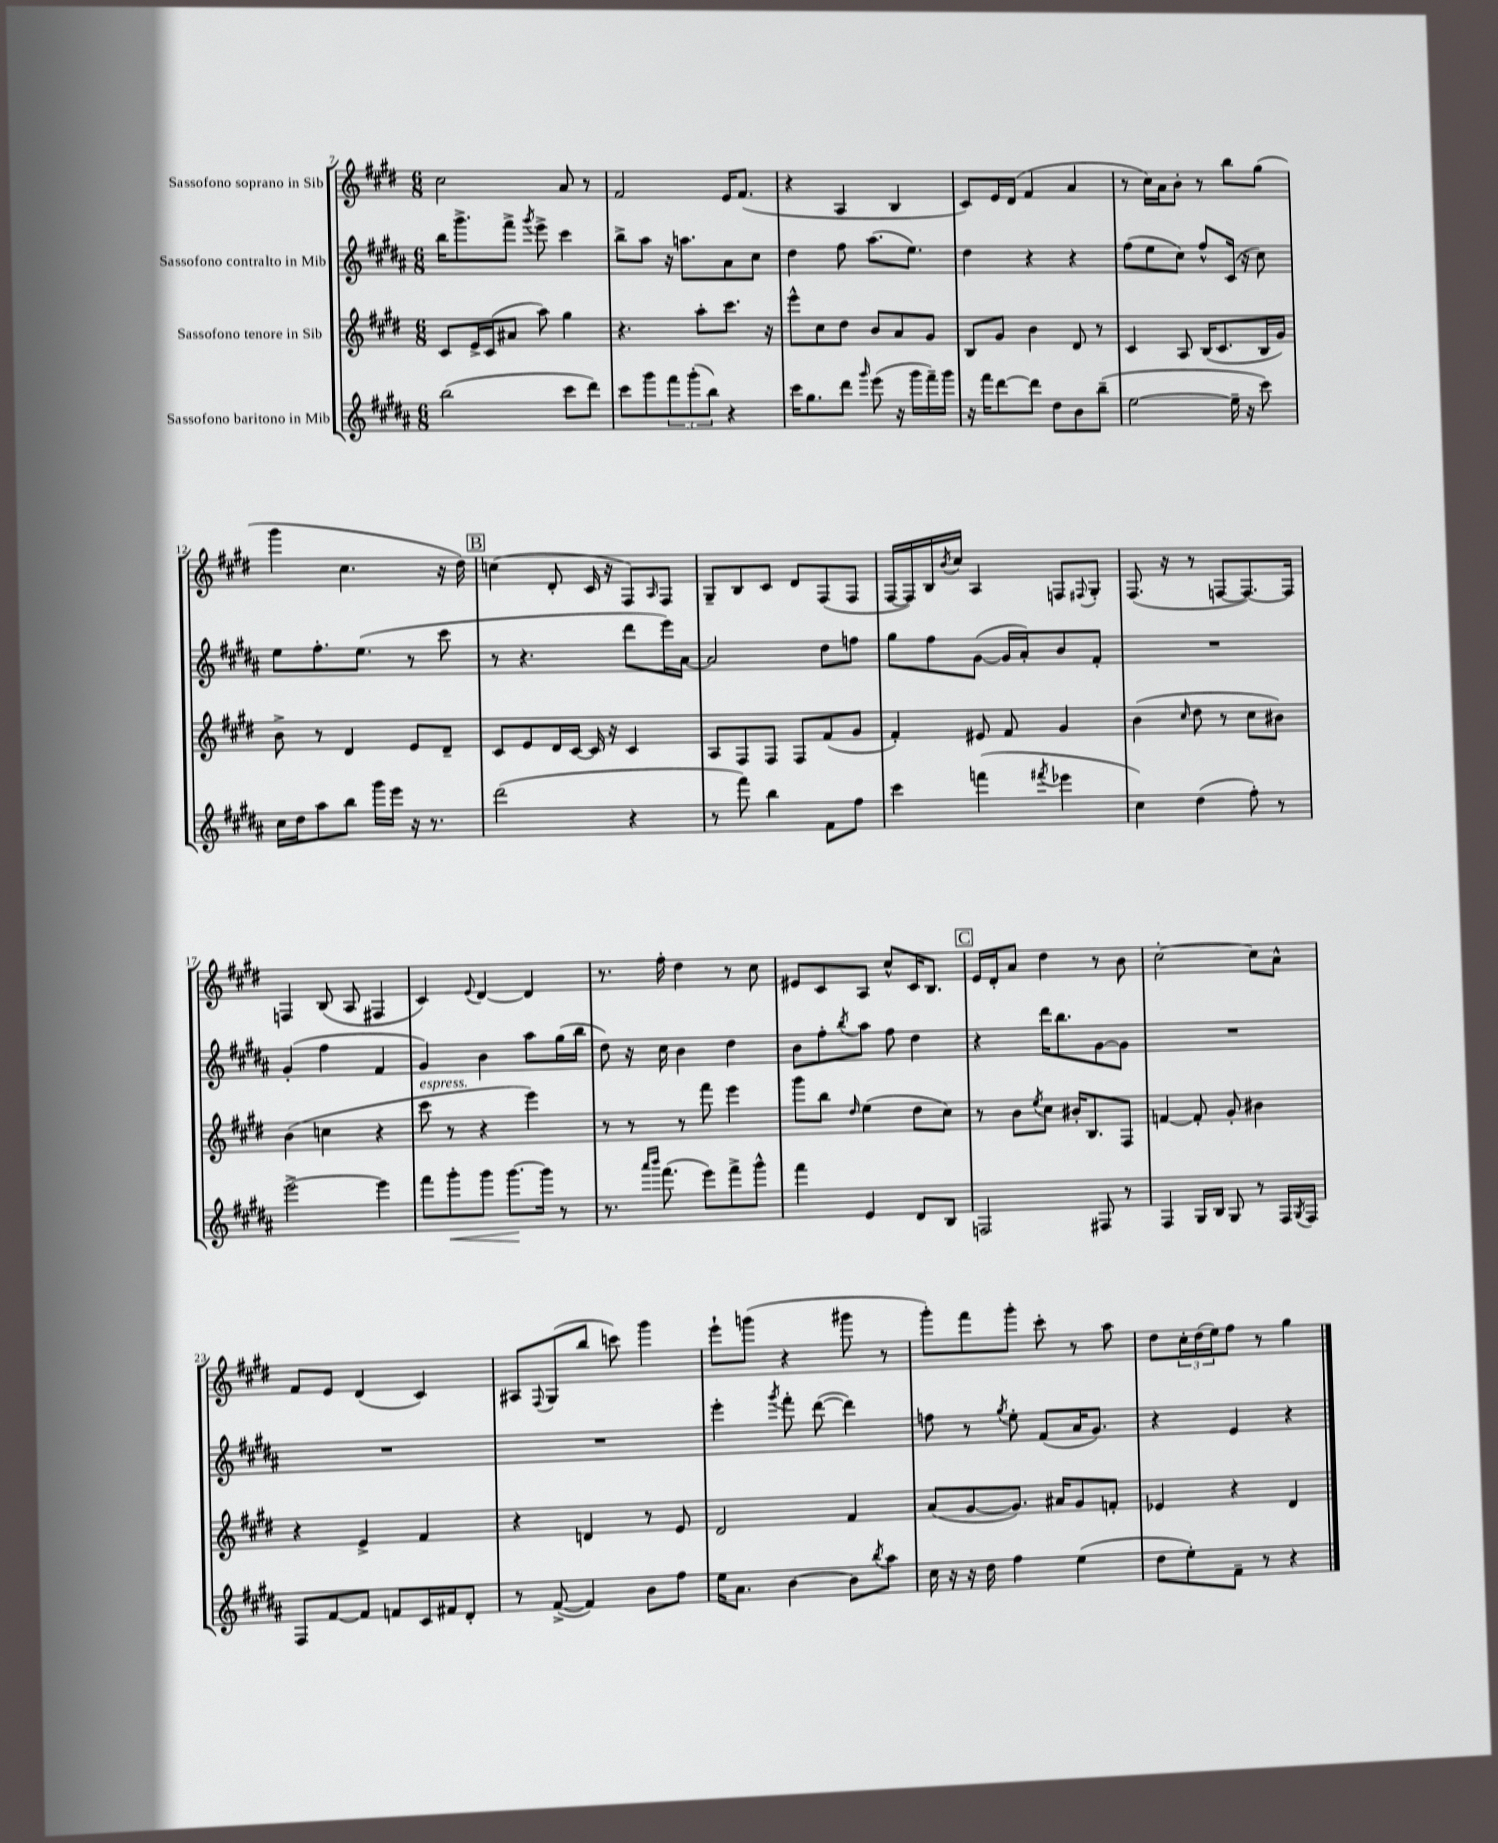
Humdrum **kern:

**kern	**kern	**kern	**kern
*staff4	*staff3	*staff2	*staff1
*clefG2	*clefG2	*clefG2	*clefG2
*k[f#c#g#d#a#]	*k[f#c#g#d#]	*k[f#c#g#d#a#]	*k[f#c#g#d#]
*M6/8	*M6/8	*M6/8	*M6/8
(2bb	8c#	16bb	2cc#
.	.	8.ggg#^	.
.	16e^	.	.
.	(16c#	.	.
.	8a#	8fff#^	.
.	.	8qggg#	.
.	8aa)	8eee^	.
8ccc#	4gg#	4ccc#	8a
8ddd#)	.	.	8r
=	=	=	=
8ccc#	4.r	8bb^	2f#
8ggg#	.	8aa#	.
12fff#	.	16r	.
.	.	8.aa	.
(12ggg#'	.	.	.
.	8aa'	.	.
12bb)	.	.	.
4r	8.ccc#	8a#	16e
.	.	.	(8.f#
.	.	8cc#	.
.	16r	.	.
=	=	=	=
16ccc#	8eee^^	4dd#	4r
8.gg#	.	.	.
.	8cc#	.	.
8ddd#	8dd#	8ff#	4A
16qqggg#	.	.	.
(8eee	8b	(8.aa#	.
16r	8a	.	4B
16ggg#	.	8.ee)	.
16fff#~)	8g#	.	.
16ggg#	.	.	.
=	=	=	=
16r	8B	4dd#	8c#)
16fff#	.	.	.
[8ddd#	8g#	.	16e
.	.	.	(16d#
8ddd#]	4b	4r	4f#
8dd#	.	.	.
8b	8d#	4r	4a
(8bb~	8r	.	.
=	=	=	=
[2ee	4c#	(8ff#	8r
.	.	8ee	16cc#)
.	.	.	16a
.	8A	8cc#)	8b'
.	(16B	8ff#^^	8r
.	8.c#	.	.
16ee~]	.	(16c#	8bb
16r	.	16r	.
8ccc#)	16B	8cc#)	(8gg#
.	16g#)	.	.
=	=	=	=
16cc#	8b^	8ee	4ggg#
16dd#	.	.	.
8aa#	8r	8.ff#'	.
8bb	4d#	.	4.cc#
.	.	(8.ee	.
16ggg#	.	.	.
16eee	.	.	.
16r	8e	8r	.
8.r	.	.	.
.	8d#~	8ccc#	16r
.	.	.	16dd#)
=	=	=	=
(2ddd#	8c#	8r	(4cc
.	8e	4.r	.
.	16d#	.	8d#'
.	[16c#	.	.
.	16c#]	.	16c#
.	16r	.	16r
4r	4c#	8ddd#	8F#)
.	.	.	16qqA
.	.	16eee)	8F#
.	.	[16a#	.
=	=	=	=
8r	8A	2a#]	8G#~
8fff#)	8F#	.	8B
4bb	8F#	.	8c#
.	8F#	.	8d#
8f#	(8f#	8dd#	(8F#
8ff#	8g#	8ff	8F#
=	=	=	=
4ccc#	4f#')	8gg#	[16F#
.	.	.	16F#])
.	.	8ff#	16B
.	.	.	8qb
.	.	.	16cc#
(4fff	8e#	([8g#	4A
.	8f#	16g#]	.
.	.	16a#')	.
8qfff#	.	.	.
4eee-	4g#	8b	8F
.	.	.	8qqF#
.	.	8f#'	8G#'
=	=	=	=
4cc#)	(4b	2.r	(8.F#
.	.	.	16r
.	16qqcc#	.	.
(4dd#	8dd#	.	8r
.	8r	.	[8F
8ff#')	8cc#	.	8.F_)
8r	8b#)	.	.
.	.	.	16F]
=	=	=	=
[2eee^	(4b	(4g#'	4F
.	4cc	4ff#	(8B
.	.	.	8A
4eee]	4r	4f#	4F#
=	=	=	=
8fff#	8ccc#	4g#)	4c#)
8ggg#'	8r	.	.
.	.	.	8qqe
8ggg#	4r	4b	[4d#
[8.ggg#	.	.	.
.	4eee)	8aa#	4d#]
16ggg#]	.	.	.
8r	.	(16gg#	.
.	.	16bb	.
=	=	=	=
8.r	8r	8dd#)	8.r
.	8r	16r	.
16qqaaa#	.	.	.
16qqbbb	.	.	.
(8.fff#	.	16cc#	16ff#'
.	8r	4b	4dd#
8eee)	8fff#	.	.
8fff#^	4eee	4dd#	8r
8ggg#^^	.	.	8cc#
=	=	=	=
4fff#	8ggg#	8b	8e#
.	8bb	8ff#'	8c#
.	16qqdd#	8qbb	.
4e	(4ee	8aa#	8A
.	.	8ff#	8cc#^^
8d#	8dd#	4dd#	16c#
.	.	.	8.B
8B	8cc#)	.	.
=	=	=	=
2F	8r	4r	16e
.	.	.	16d#'
.	8b	.	8a
.	8qee	.	.
.	8cc#	16ddd#	4dd#
.	.	8.bb	.
.	16b#'	.	.
.	8.B	.	.
8F#	.	[8g#	8r
8r	8F#	8g#]	8b
=	=	=	=
4F#	[4f	2.r	[2cc#'
16G#	8f']	.	.
16B	.	.	.
8G#	8g#'	.	.
8r	4b#	.	8cc#]
16F#	.	.	8a^^
8qG#	.	.	.
16F#	.	.	.
=	=	=	=
8F#	4r	2.r	8f#
[8f#	.	.	8e
8f#]	4e^	.	(4d#
8f	.	.	.
16c#	4f#	.	4c#)
16f#	.	.	.
8d#'	.	.	.
=	=	=	=
8r	4r	2.r	8A#
.	.	.	8qqF#
([8f#^	.	.	(8G#
4f#])	4d	.	8bb
.	.	.	8ccc)
8b	8r	.	4ggg#
8ff#	8e	.	.
=	=	=	=
16ee	2d#	4eee'	8eee`
8.a#	.	.	.
.	.	.	(8ggg
.	.	8qggg#	.
[4b	.	8fff#'	4r
.	.	([8ddd#	.
8b]	4f#	4ddd#])	8ggg#
8qbb	.	.	.
8aa#	.	.	8r
=	=	=	=
16cc#	(8a	8ff	8ggg#')
16r	.	.	.
16r	[8g#	8r	8fff#
16dd#	.	.	.
.	.	8qgg#	.
4ff#	8.g#])	8ee'	8ggg#'
.	.	(8f#	8ccc#'
.	16a#	.	.
(4ee	8g#	16a#	8r
.	.	8.g#)	.
.	8f'	.	8aa
=	=	=	=
8dd#	4e-	4r	8dd#
8ee')	.	.	24cc#'
.	.	.	(24dd#
.	.	.	24ee)
8f#~	4r	4e	8ff#
8r	.	.	8r
4r	4d#	4r	4gg#
==	==	==	==
*-	*-	*-	*-
